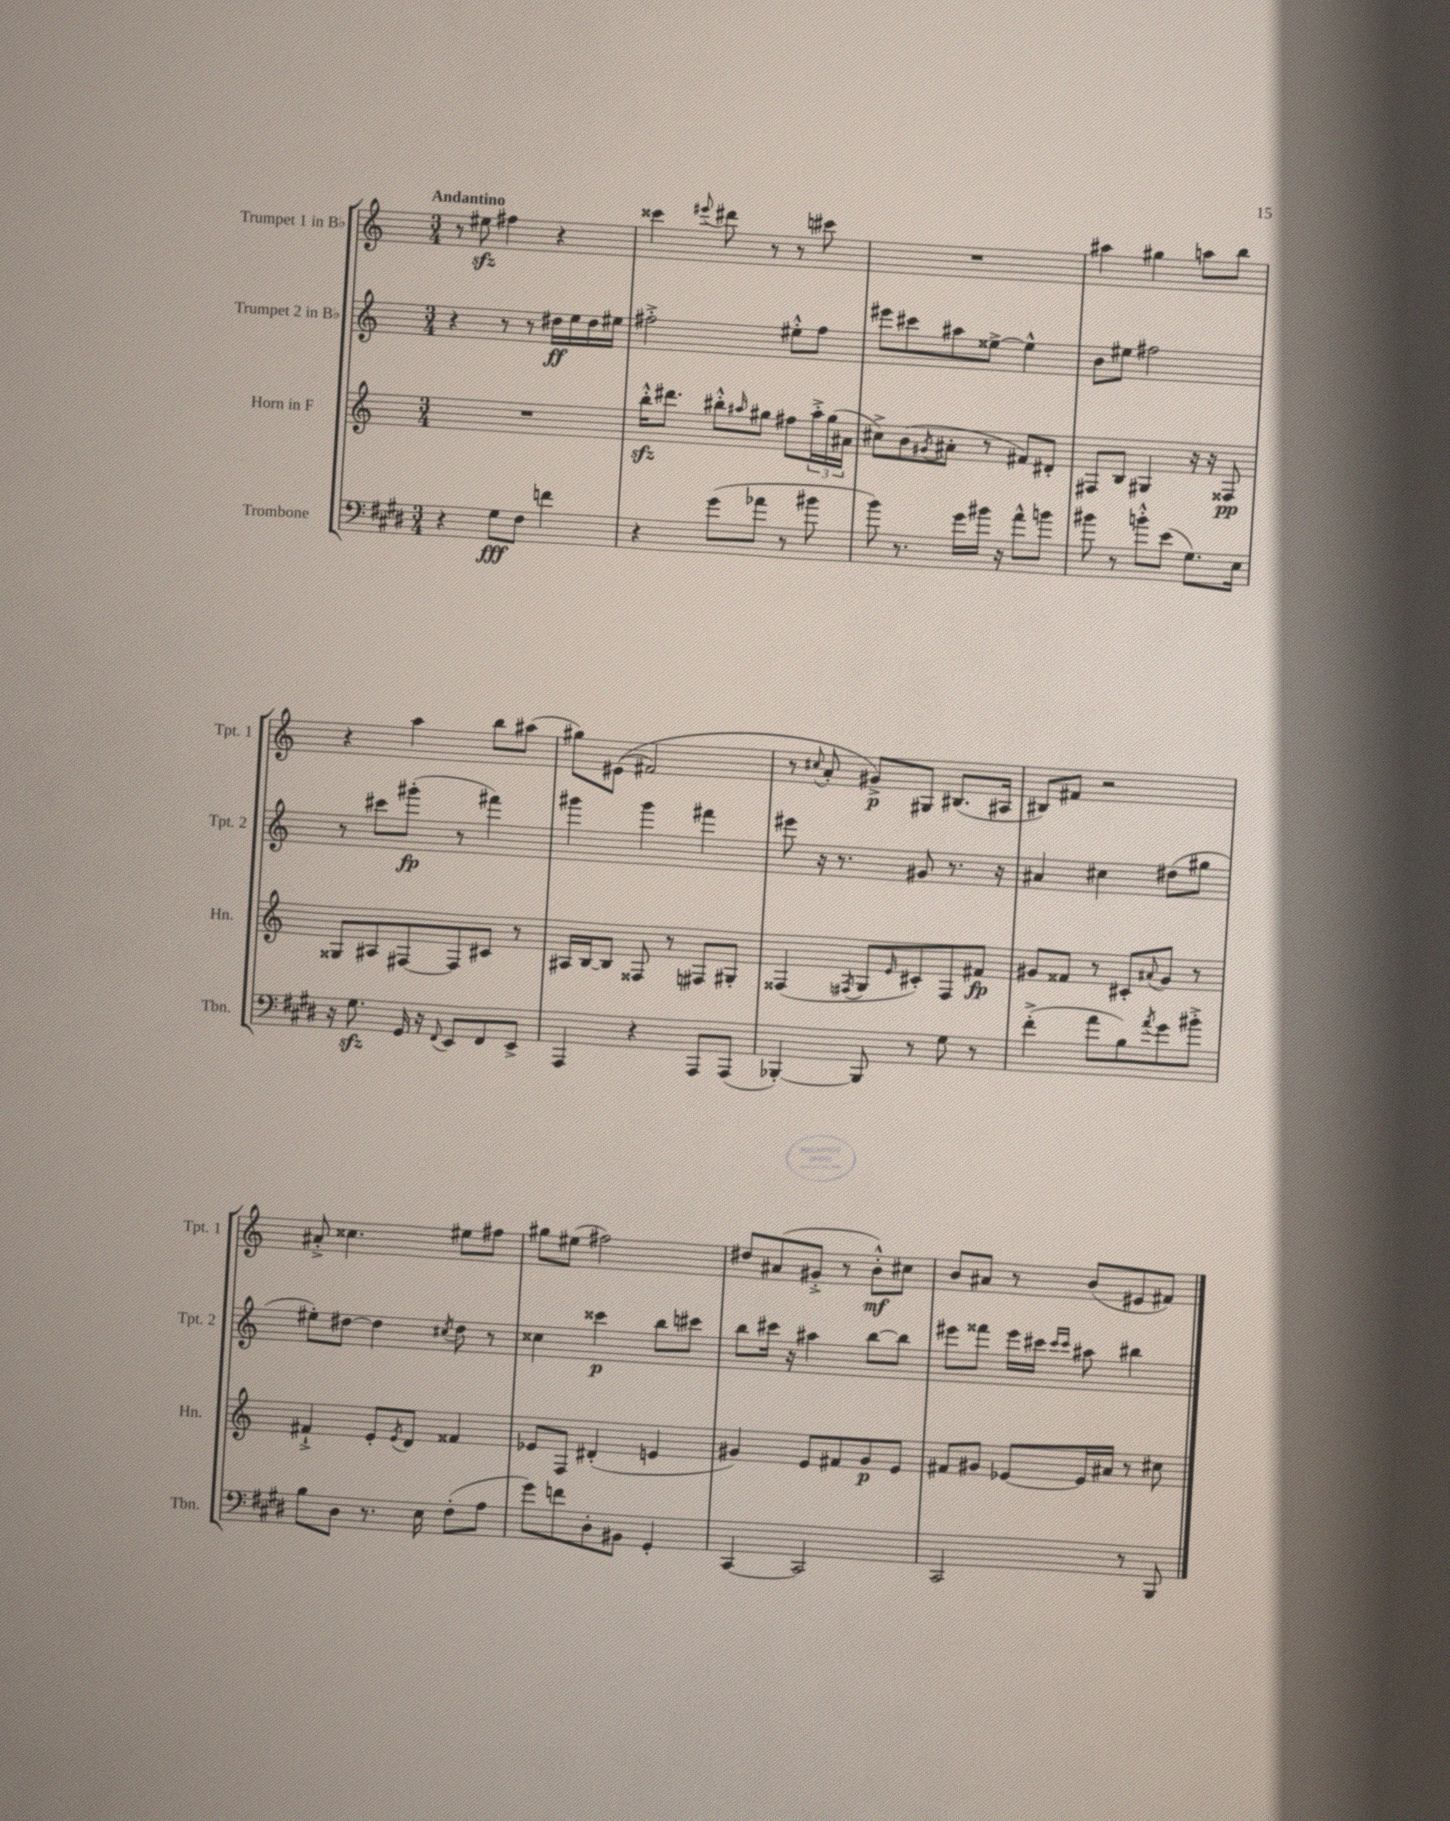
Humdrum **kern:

**kern	**kern	**kern	**kern
*staff4	*staff3	*staff2	*staff1
*clefF4	*clefG2	*clefG2	*clefG2
*k[f#c#g#d#]	*k[]	*k[]	*k[]
*M3/4	*M3/4	*M3/4	*M3/4
4r	2.r	4r	8r
.	.	.	8ee#\
8G#\L	.	8r	4ff#\
8F#\J	.	8r	.
4f\	.	16dd#\LL	4r
.	.	16ee\	.
.	.	16dd#\	.
.	.	16ee#\JJ	.
=	=	=	=
4r	16bb'^^\LK	2ff#'^\	4ccc##\
.	8.ddd#\J	.	.
.	.	.	8qqeee#/
(8g#\L	8bb#'^^\L	.	8ddd#\
.	16qqaa#/	.	.
8a-\J	8gg#\J	.	8r
8r	8ff#\L	8ee#'^^\L	8r
8b#\	24aa#'^\L	8ff#\J	8ccc#\
.	(24gg#\	.	.
.	24a#\JJ	.	.
=	=	=	=
8b\)	8cc#^\L)	8eee#\L	2.r
8.r	(8b\	8ccc#\	.
.	8qg#/	.	.
.	8a#'\J	8aa#\	.
16g#\LL	.	.	.
16b#\JJ	8r	[8ee##^\J	.
16r	.	.	.
8a^^\L	8f#/L)	4ee##^^\]	.
8b\J	8d#'/J	.	.
=	=	=	=
8b#\	8F#/L	8b\L	4aa#\
8r	8B/J	8ee#\J	.
8b'^^\L	4G#/	2ff#\	4gg#\
(8e\J	.	.	.
8.G#\L)	16r	.	8aa\L
.	16r	.	.
.	8F##/	.	8bb\J
16E\Jk	.	.	.
=	=	=	=
16r	8G##/L	8r	4r
8.G#\	.	.	.
.	8A#/	8ccc#\L	.
16GG#/	[8F#/	(8ggg#'\J	4aa\
16r	.	.	.
8qqFF#/	.	.	.
8EE/L	8F#/]	8r	.
8FF#/	8c#/J	4fff#\)	8bb\L
8EE^/J	8r	.	(8aa#\J
=	=	=	=
4AAA/	16A#/LL	4ggg#\	8gg#\L)
.	[16B/J	.	.
.	8B/]J	.	&((8e#\J
4r	8F##/	4ggg#\	2f#/)
.	8r	.	.
8AAA/L	8F#/L	4fff#\	.
(8AAA/J	8G#'/J	.	.
=	=	=	=
[4BBB-'/)	(4F##/	8eee#\	8r
.	.	.	8qqcc#/
.	.	16r	8a'/
.	.	8.r	.
.	8qF#/	.	.
8BBB-/]	8G/L	.	8g#^/L&)
.	16qqe/	.	.
8r	8c#'/)	8g#/	8G#/J
8G#\	8F#/	8.r	(8.B#/L
8r	8f#/J	.	.
.	.	16r	16A#/Jk
=	=	=	=
(4f#'^\	8g#/L	4a#/	8B#/L)
.	8f##/J	.	8f#/J
8a\L	8r	4cc#\	2r
8B\)	8c#'/L	.	.
8qa/	8qqa#/	.	.
8g#\	8g#/J	(8dd#\L	.
8b#'^\J	8r	8gg#\J	.
=	=	=	=
8B\L	4f#`^/	8ee#'\L)	8a#'^/
8D#\J	.	[8dd#\J	4.cc##\
8.r	8e'/L	4dd#\]	.
.	8qe/	.	.
.	8d/J	.	.
16E\	.	.	.
.	.	8qcc#/	.
(8F#'\L	4f##/	8dd#\	8ee#\L
8A\J	.	8r	8ff#\J
=	=	=	=
8g#\L)	8e-/L	4cc##\	8gg#\L
8f\	8F/J	.	(8ee#\J
8D#'\	(4d#'/	4ccc##\	2ff#\)
8BB#\J	.	.	.
4GG#'/	4e/	8bb\L	.
.	.	8ccc#\J	.
=	=	=	=
[4CC#/	4g#/)	8bb\L	8dd#/L
.	.	16ccc#\Jk	(8a#/
.	.	16r	.
2CC#/]	8e/L	4aa#\	8g#'^/J
.	8f#/	.	8r
.	8g#/	[8bb\L	8b'^^\L)
.	8e/J	8bb\]J	8cc#\J
=	=	=	=
2CC#/	8f#/L	8eee#\L	8b/L
.	8g#/J	8fff##\J	8a#/J
.	[8e-/L	16eee#\LL	8r
.	.	16ccc#\JJ	.
.	.	16qqccc#/LL	.
.	.	16qqccc#/JJ	.
.	16e-/]L	8aa#\	(8b/L
.	16a#/JJ	.	.
8r	8r	4bb#\	8e#/
8BBB/	8cc#\	.	8f#/J)
==	==	==	==
*-	*-	*-	*-
